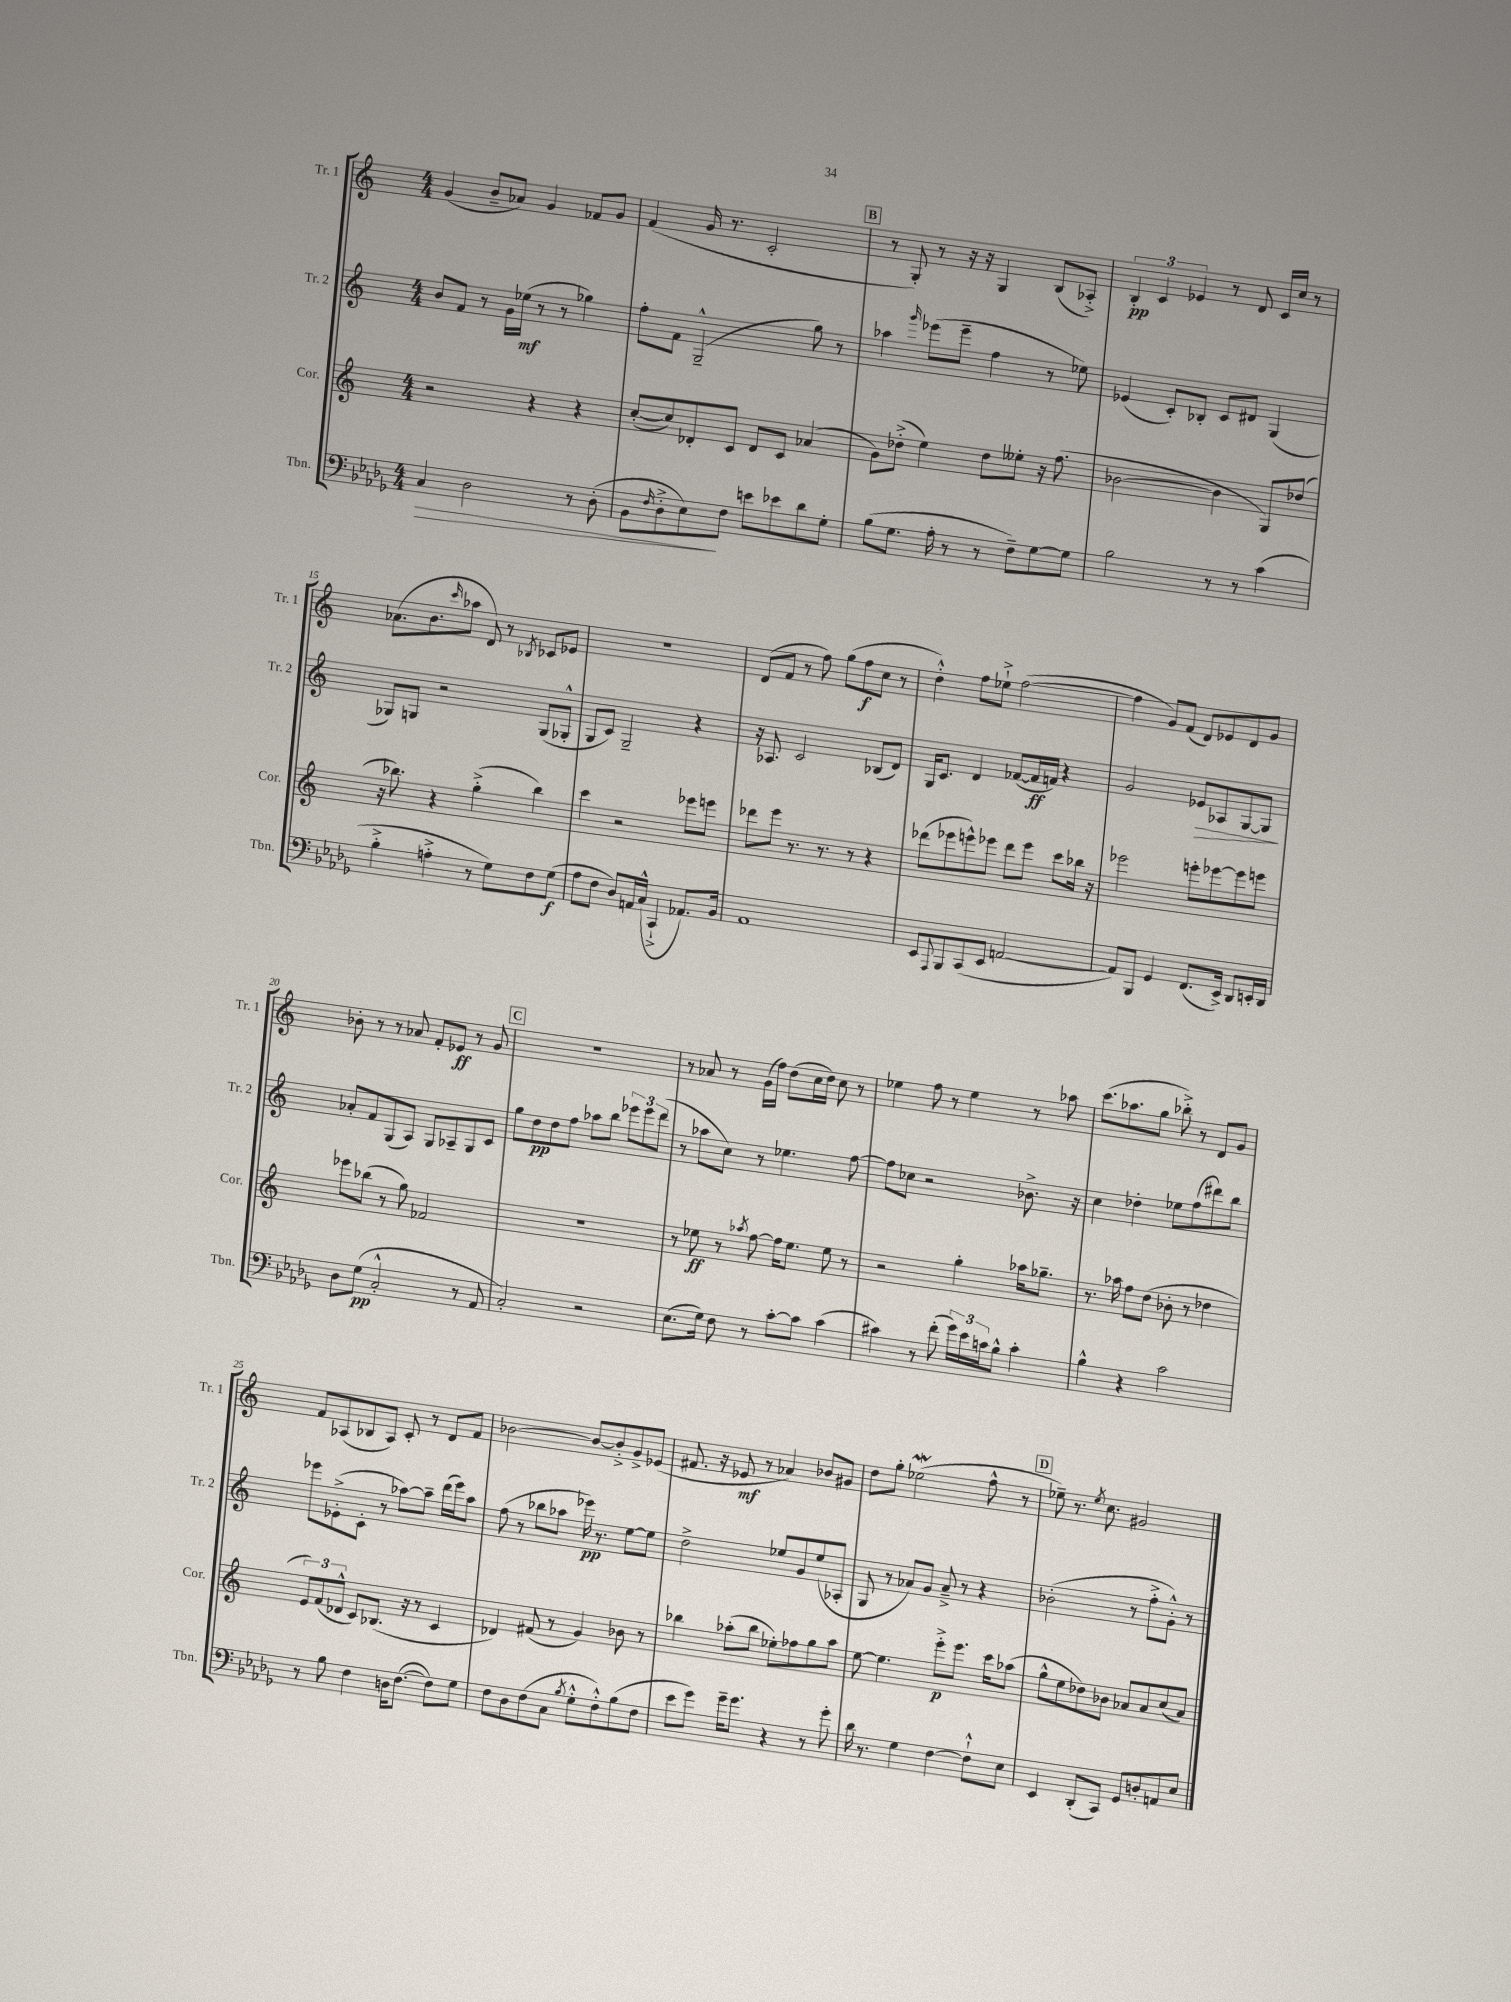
<<
\new StaffGroup <<
\new Staff = "s0" \with { instrumentName = "Tr. 1" shortInstrumentName = "Tr. 1" } {
    \clef treble \key c \major \numericTimeSignature \time 4/4
    g'4( b'8-- aes'8) g'4 fes'8 g'8 |
    f'4( g'16 r8. c'2-. |
    \mark \markup { \box "B" } r8 g8-.) r8 r16 r16 g4 b8( aes8-.->) |
    \tuplet 3/2 { b4-.\pp c'4 ees'4 } r8 d'8 c'16 c''16 r8 |
    aes'8.( b'8. \grace { c'''16 } aes''8 d'8) r8 \acciaccatura { bes8 } ces'8 ees'8 |
    R1 |
    d'8( f'8 r8 f''8) g''8( f''8\f c''8 r8 |
    d''4-.-^) f''8 ees''8-!-> f''2~( |
    f''4 g'8) f'8( d'8) ees'8 d'8 g'8 |
    bes'8-. r8 r8 aes'8 f'8-. ees'8\ff r8 g'8 |
    \mark \markup { \box "C" } r1 |
    r8 aes'8 r8 g'16( f''16) d''8( c''16 d''16) c''8 r8 |
    ees''4 f''8 r8 ees''4 r8 aes''8 |
    c'''8.( aes''8. g''8 bes''8-.->) r8 d'8 g'8 |
    f'8 aes8( bes8 aes8) c'8-. r8 d'8 f'8 |
    bes'2~ bes'8~ bes'8-.-> g'8-> ees'8( |
    fis'8. r16 ees'8\mf r8 aes'4) bes'8 gis'8 |
    d''8 g''8-. ees''2\mordent( f''8-^ r8 |
    \mark \markup { \box "D" } ees''8--) r8. \acciaccatura { ees''8 } c''8. gis'2 \bar "|." |
}
\new Staff = "s1" \with { instrumentName = "Tr. 2" shortInstrumentName = "Tr. 2" } {
    \clef treble \key c \major \numericTimeSignature \time 4/4
    b'8 f'8 r8 g'16 ees''16\mf( r8 r8 ges''4) |
    f''8-. f'8 g2---^( g''8) r8 |
    \mark \markup { \box "B" } aes''4 \grace { g'''16 } ees'''8( ees'''8-- f''4 r8 ees''8) |
    ees'4( c'8-.) bes8-. c'8 dis'8 g4( |
    ges8) g8 r2 g8( ges8-.-^ |
    g8 c'8) g2-- r4 |
    r16 aes8. c'2 bes8( d'8) |
    g16 c'8. d'4 fes'8~( fes'16\ff f'16) r4 |
    g'2 ees'8\> aes8 g8~ g8\! |
    aes'8-. f'8 g8( a8) g8 aes8-- g8 c'8 |
    \mark \markup { \box "C" } g''8 d''8\pp d''8 f''8 aes''8 b''8 \tuplet 3/2 { ees'''8 ees'''8 d'''8( } |
    r8 aes''8 c''8) r8 ees''4. f''8~ |
    f''8 ces''8 r2 bes'8.-> r16 |
    c''4 des''4-. ees''8 f''8( dis'''8) b''8 |
    ees'''8 ees'8-.->( c'8-. r8 aes''8~) aes''8-- d'''16( ees'''16) aes''8 |
    f''8( r8 bes''8 aes''8 ees'''16\pp) r8. e''8~ e''8 |
    d''2-> ees''8 g'8 ees''8( aes8-. |
    g8 r8 aes'8) g'8 aes'8---> r8 r4 |
    \mark \markup { \box "D" } bes'2-.( r8 f''8-.-> g'8-.-^) r8 \bar "|." |
}
\new Staff = "s2" \with { instrumentName = "Cor." shortInstrumentName = "Cor." } {
    \clef treble \key c \major \numericTimeSignature \time 4/4
    r2 r4 r4 |
    c''8~-.( c''8) des'8-. c'8 des'8 c'8 aes'4( |
    \mark \markup { \box "B" } g'8) des''8-.->( e''4) des''8 eeses''8-. r16 f''8.( |
    bes'2~ bes'4 g8) des''8( |
    r16 bes''8.) r4 g''4-.->( bes''4) |
    c'''4 r2 ees'''8 e'''8 |
    des'''8 e'''8 r8. r8. r8 r4 |
    des'''8( ees'''8 e'''8-^) ees'''8 des'''8 ees'''8 c'''8 bes''16 r16 |
    ees'''2 e'''8-. ees'''8~ ees'''8 e'''8 |
    ees'''8 bes''8( r8 g''8) fes'2 |
    \mark \markup { \box "C" } R1 |
    r8 ees''8\ff r8 \acciaccatura { aes''8 } f''8~ f''16 ees''8. ees''8 r8 |
    r2 g''4-. aes''16 ges''8.-- |
    r8. aes''16 f''8 d''8( bes'8-. r8 des''4 |
    \tuplet 3/2 { e'8) f'8( des'8-^ } c'8) bes8.( r16 r8 c'4 |
    des'4) fis'8( r8 g'4) bes'8 r8 |
    bes''4 aes''8-.( bes''8 ees''8-.) fes''8 g''8 aes''8 |
    e''8~ e''4. e'''8-.->\p e'''8. c'''16 aes''8( |
    \mark \markup { \box "D" } g''8-^ e''8 des''8) bes'8 aes'8 aes'8 c''8( aes'8) \bar "|." |
}
\new Staff = "s3" \with { instrumentName = "Tbn." shortInstrumentName = "Tbn." } {
    \clef bass \key des \major \numericTimeSignature \time 4/4
    c4\> des2 r8 des8-.( |
    bes,8 \grace { f16 } des8-.-> ees8\!) f8 e'8 ees'8 des'8 ges8-. |
    \mark \markup { \box "B" } bes8( ges8. aes16-. r8 r8 f8--) ges8~ ges8 |
    bes2 r8 r8 c'4( |
    bes4-.-> a4-.-> r8 ges8) f8 ges8\f( |
    aes8 f8 des8) a,16 c16-^( c,4-!-> aes,8.) bes,16 |
    aes,1 |
    ees,8 \appoggiatura { aes,,8 } bes,,8 c,8( ees,8 a,2~ |
    a,8) bes,,8 ges,4 f,8.( ees,16->) des,8 e,16-. des,16 |
    des8 ges8\pp( c2-.-^ r8 aes,8 |
    \mark \markup { \box "C" } c2-.) r2 |
    ees8.( ges16) f8 r8 c'8~-. c'8 c'4( |
    cis'4) r8 f'8-.( \tuplet 3/2 { ges'16) ees'16 c'16 } bes8-^ c'4-. |
    bes4-^ r4 c'2 |
    r8 bes8 f4 d16 f8.~( f8) ges8 |
    f8 des8 f8( c8 \acciaccatura { bes8 } ges8-.-^ f8-.-^) bes8( f8 |
    ees'8 ges'8) ges'16-- ges'8. r4 r8 ges'8-. |
    des'16 r8. ges4 f4~ f8-!-^ ees8 |
    \mark \markup { \box "D" } ees,4 des,8-.( c,8) ges,8 d8-. a,8 ees8 \bar "|." |
}
>>
>>
\layout { \context { \Score currentBarNumber = #11 \override BarNumber.break-visibility = ##(#f #t #t) barNumberVisibility = #(every-nth-bar-number-visible 5) } }
